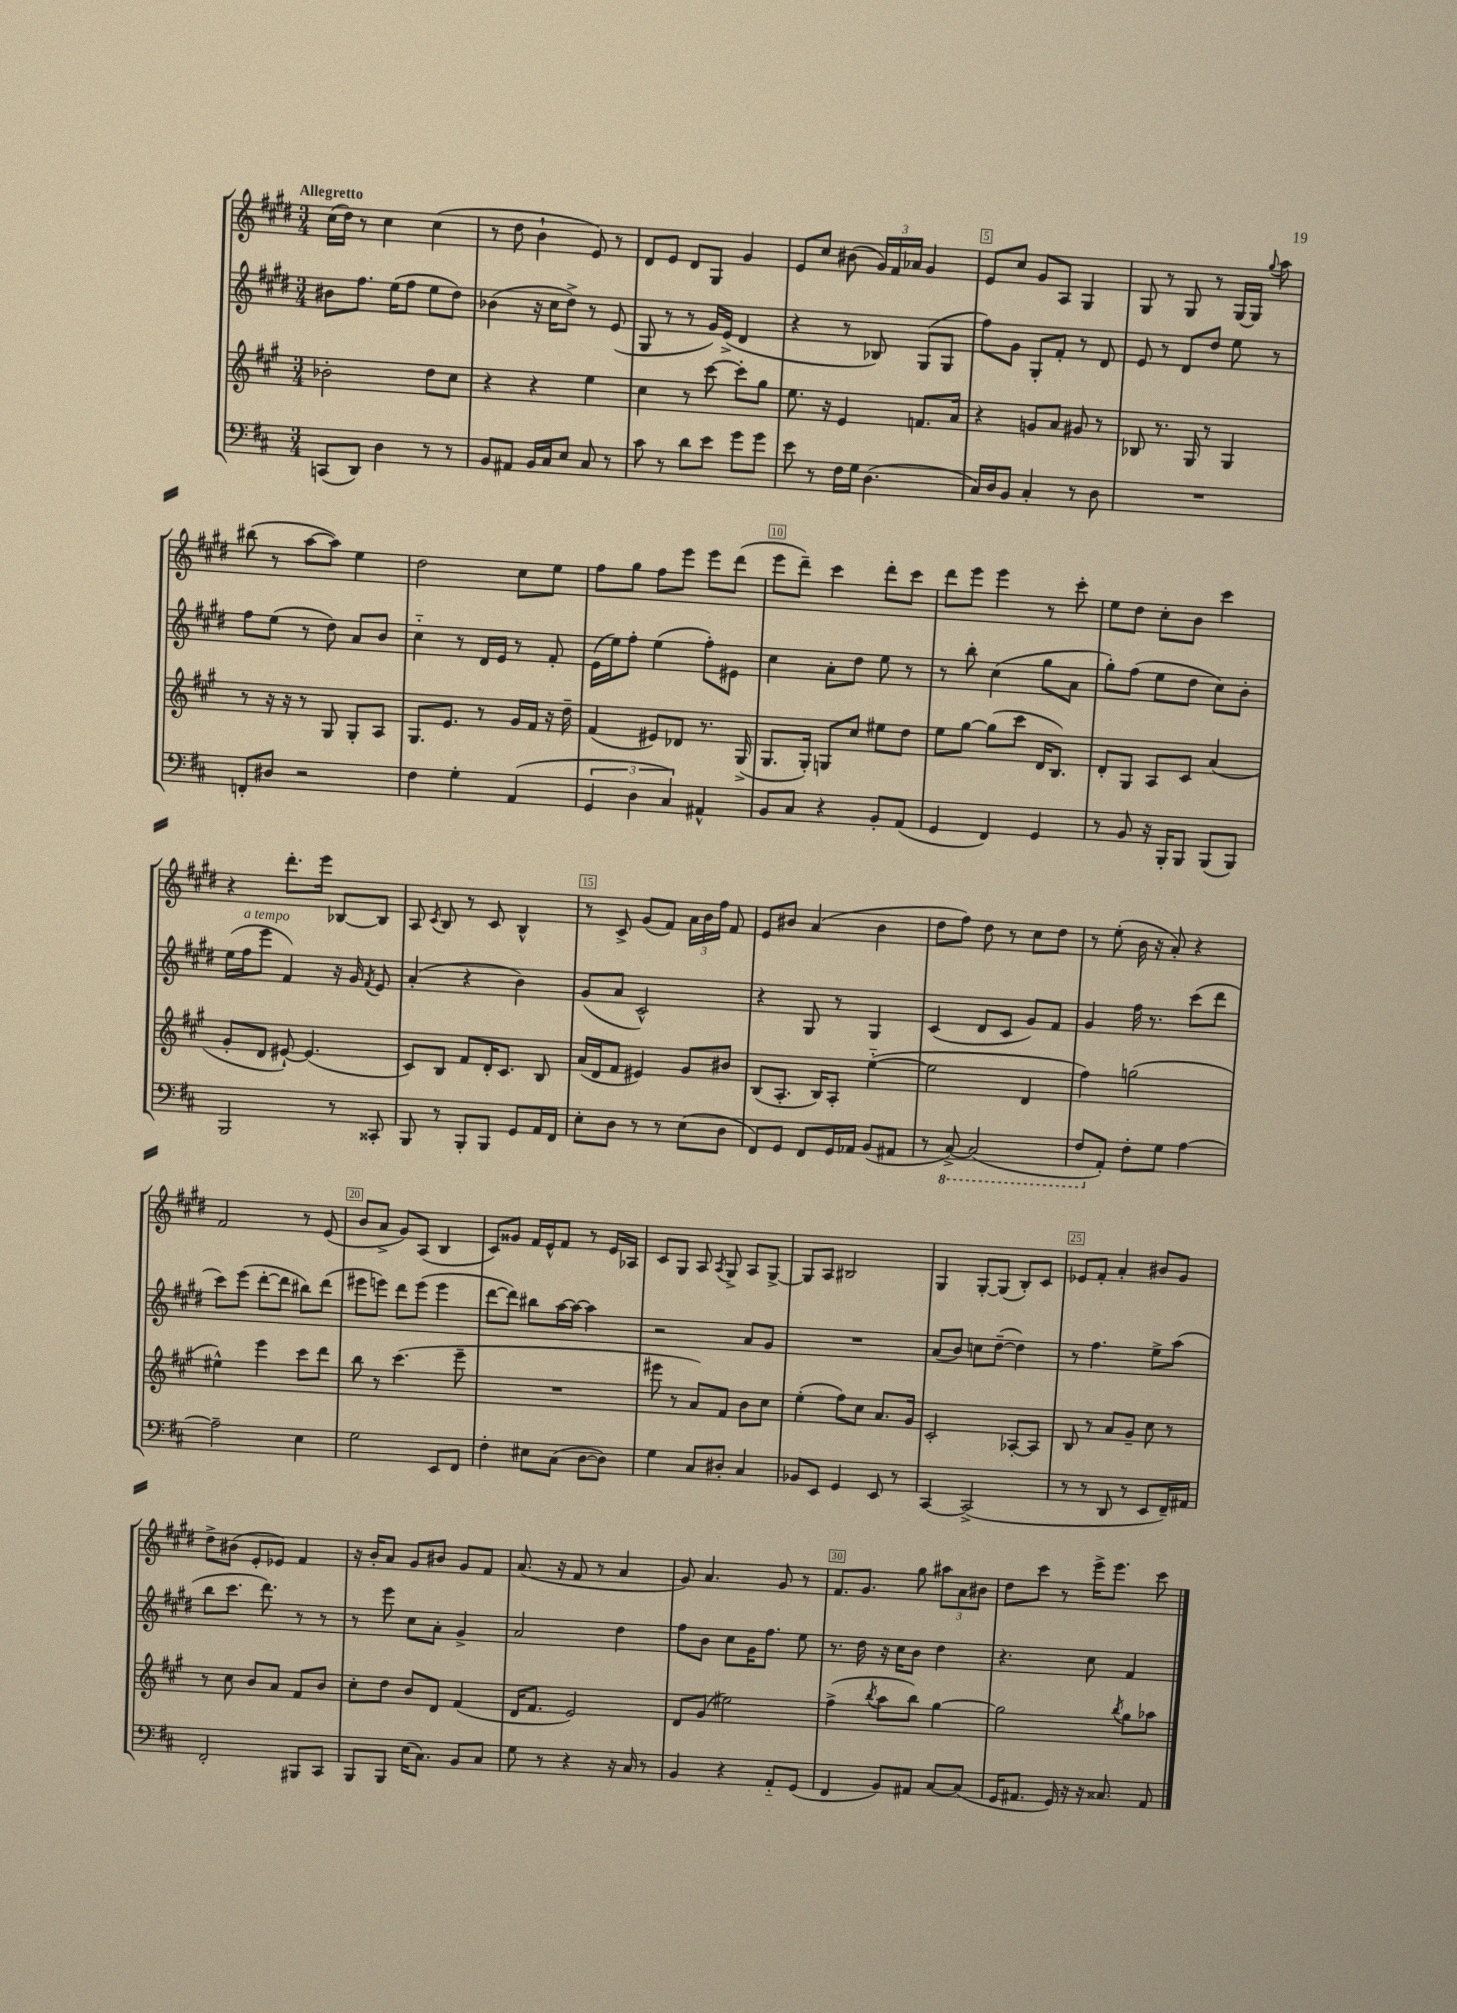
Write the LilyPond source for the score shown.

<<
\new StaffGroup <<
\new Staff = "s0" {
    \clef treble \key e \major \numericTimeSignature \time 3/4 \tempo "Allegretto"
    \autoBeamOff cis''16[( dis''16]) r8 cis''4 cis''4( |
    r8 dis''8 b'4-! e'8) r8 |
    dis'8[ e'8] dis'8[ gis8] gis'4 |
    e'8[ cis''8] bis'8( \tuplet 3/2 { gis'16[) fis'16 aes'16] } gis'4 |
    e'8[ cis''8] gis'8[ a8] gis4 |
    gis8 r8 gis8 r8 gis16[~ gis16] \appoggiatura { gis''8 } a''8 |
    bis''8( r8 a''8[~ a''8]) e''4 |
    dis''2 cis''8[ e''8] |
    fis''8[ gis''8] fis''8[ e'''8] e'''8[ dis'''8]( |
    e'''8[ dis'''8]--) cis'''4 dis'''8[-. cis'''8] |
    dis'''8[ e'''8] e'''4 r8 cis'''8-. |
    e''8[ dis''8] cis''8[-. b'8] cis'''4 |
    r4 dis'''8.[-. e'''16] bes8[~ bes8] |
    a8 \acciaccatura { cis'8 } b8 r8 cis'8 b4-^ |
    r8 cis'8-> gis'8[( fis'8]) \tuplet 3/2 { a'16[ b'16 fis''16] } fis'8 |
    e'8[ bis'8] a'4( bis'4 |
    dis''8[ fis''8]) dis''8 r8 cis''8[ dis''8] |
    r8 e''8-.( b'16 r16 a'8-.) r4 |
    fis'2 r8 e'8( |
    b'8[ a'8]-> gis'8[) a8]( b4 |
    cis'8[) gisis'8] fis'16[ e'16-^ fis'8] r8 e'16[ aes16] |
    cis'8[ gis8] a8 \acciaccatura { a8 } gis8-> a8[ gis8]~-> |
    gis8[ a8] bis2 |
    gis4 gis8[~-. gis8]( b8[-.) cis'8] |
    ees'8[ fis'8]-. a'4-. bis'8[ gis'8] |
    dis''8[-> bis'8]( e'8[-. ees'8]) fis'4 |
    r16 b'16[-. a'8] gis'8[ bis'8] gis'8[ fis'8] |
    a'8.( r16 fis'8 r8 a'4 |
    gis'8) a'4. gis'8 r8 |
    fis'8.[ gis'8.] gis''8 \tuplet 3/2 { ais''8[ a'8 bis'8] } |
    dis''8[ cis'''8] r8 e'''16[-> e'''8.] cis'''8 \bar "|." |
}
\new Staff = "s1" {
    \clef treble \key e \major \numericTimeSignature \time 3/4
    \autoBeamOff bis'8[ fis''8.] e''16[( fis''8] e''8[ dis''8]) |
    bes'4( r16 cis''16[ dis''8]->) r8 e'8( |
    gis8 r8 r8 gis'16[) e'16]->( dis'4 |
    r4 r8 bes8) gis8[( gis8] |
    fis''8[) gis'8] gis8[-. fis'8]-. r8 dis'8 |
    e'8 r8 dis'8[ dis''8] e''8 r8 |
    fis''8[ e''8]( r8 dis''8) a'8[ b'8] |
    cis''4-_ r8 dis'16[ e'16] r8 fis'8-. |
    e'16[( e''16) fis''8]-. e''4( fis''8[-.) eis'8] |
    cis''4 a'8[-. dis''8] e''8 r8 |
    r8 b''8-. cis''4( gis''8[ a'8] |
    gis''8[-.) fis''8]( e''8[ dis''8] cis''8[) b'8]-. |
    e''16[( fis''16^\markup { \italic "a tempo" } e'''8] fis'4) r16 gis'16 \acciaccatura { fis'8 } e'8 |
    a'4-.( r4 b'4) |
    gis'8[( a'8] cis'2-^) |
    r4 gis8 r8 gis4 |
    cis'4( dis'8[ cis'8] gis'8[) fis'8] |
    gis'4 fis''16 r8. cis'''8[( dis'''8] |
    cis'''8[) e'''8]( dis'''8[~-. dis'''8] bis''8[) dis'''8]( |
    eis'''8[ e'''8]) dis'''8[ e'''8]( e'''4 |
    dis'''8[~ dis'''8]) bis''8[ a''16~ a''16]~ a''4 |
    r2 a'8[ gis'8] |
    R2. |
    a'8[( b'8]) c''8[ dis''8]~--( dis''4) |
    r8 fis''4. e''8[-> a''8]( |
    b''8[ cis'''8.] dis'''8.) r8 r8 |
    r8 e'''8 cis''8[ a'8]-. gis'4-> |
    a'2 dis''4 |
    fis''8[ b'8] cis''8[ gis'16 fis''8.] e''8 |
    r8. dis''16 r16 cis''16[ b'8] dis''4 |
    r4. cis''8 fis'4 \bar "|." |
}
\new Staff = "s2" {
    \clef treble \key a \major \numericTimeSignature \time 3/4
    \autoBeamOff bes'2-. d''8[ cis''8] |
    r4 r4 e''4 |
    cis''4 r8 cis'''8~ cis'''8[-. gis''8] |
    e''8. r16 e'4 f'8.[ a'16] |
    r4 g'8[ a'8] gis'8 r8 |
    bes8 r8. gis16 r8 gis4 |
    r8 r16 r16 r8 gis8 gis8[-. a8] |
    gis8.[ e'8.] r8 gis'16[ fis'16] r16 d''16-- |
    fis'4( eis'8[) des'8] r8. gis16->( |
    gis8.[ gis16]-.) g8[ cis''8] eis''8[ d''8] |
    e''8[ gis''8]~ gis''8[( cis'''8] d'16[ b8.]) |
    d'8[-. gis8] a8[ cis'8] a'4( |
    gis'8[-. d'8] eis'8~-!) eis'4.( |
    cis'8[) b8] fis'8[ d'16-. cis'8.] b8 |
    a'16[( d'16 fis'8] eis'4) gis'8[ bis'8] |
    b8[( a8.]-. b16[) a8]-. e''4~-_( |
    e''2 d'4 |
    fis''4) g''2( |
    eis''4-^) e'''4 cis'''8[ d'''8] |
    b''8 r8 cis'''4.( e'''8-- |
    R2. |
    eis'''8 r8 a'8[) fis'8] b'8[ cis''8] |
    e''4-.( fis''8[) cis''8] a'8.[ gis'16] |
    cis'2-. aes8[~-. aes8] |
    b8 r8 a'8[ gis'8]-- cis''8 r8 |
    r8 cis''8 b'8[ a'8] fis'8[ b'8] |
    cis''8[-. d''8] b'8[ d'8] fis'4( |
    d'16[ fis'8.] e'2) |
    d'8[ gis'8]( eis''2) |
    fis''4->( \acciaccatura { b''8 } a''8[ b''8]) gis''4~ |
    gis''2 \acciaccatura { b''8 } gis''8[ aes''8] \bar "|." |
}
\new Staff = "s3" {
    \clef bass \key d \major \numericTimeSignature \time 3/4
    \autoBeamOff c,8[( d,8]) d4 r8 r8 |
    b,8[ ais,8] b,16[ cis16 e8] cis8 r8 |
    cis'8 r8 d'8[ e'8] g'8[ g'8] |
    e'8 r8 fis16[ g16] d4.( |
    cis16[) d16 b,8] cis4-. r8 d8 |
    R2. |
    f,8[-. dis8] r2 |
    fis4 g4-. a,4( |
    \tuplet 3/2 { g,4 d4 cis4) } ais,4-^ |
    b,8[ cis8] r4 b,8[-. a,8]( |
    g,4 fis,4) g,4 |
    r8 b,8 r16 b,,16[-. b,,8] b,,8[( b,,8]) |
    b,,2 r8 cisis,8-. |
    b,,8 r8 b,,8[-. b,,8] g,8[ a,16 fis,16] |
    e8[-. d8] r8 r8 e8[( d8] |
    fis,8[) g,8] fis,8[ g,16 aes,16] b,8[( ais,8] |
    r8 \ottava #-1 cis,8~->) cis,2( |
    fis,8[ \ottava #0 a,8]-.) fis8[-. g8] a4~ |
    a2-- e4 |
    g2 e,8[ fis,8] |
    fis4-. eis8[ cis8]( d8[~ d8]) |
    g4 cis8[ dis8]-. cis4 |
    bes,8[ e,8] g,4 e,8 r8 |
    cis,4~ cis,2->( |
    r8 r8 d,8 r8 e,8[ fis,16--) ais,16] |
    fis,2-. bis,,8[ cis,8] |
    b,,8[ b,,8] e16[( cis8.]) b,8[ cis8] |
    g8 r8 r4 r16 cis16 r8 |
    b,4 r4 a,8[-_ g,8]( |
    fis,4 b,8[) ais,8] cis8[~ cis8]( |
    g,16[ ais,8.] g,16) r16 r16 cisis8. ais,8 \bar "|." |
}
>>
>>
\layout { \context { \Score \override BarNumber.break-visibility = ##(#f #t #t) barNumberVisibility = #(every-nth-bar-number-visible 5) \override BarNumber.stencil = #(make-stencil-boxer 0.1 0.3 ly:text-interface::print) } }
